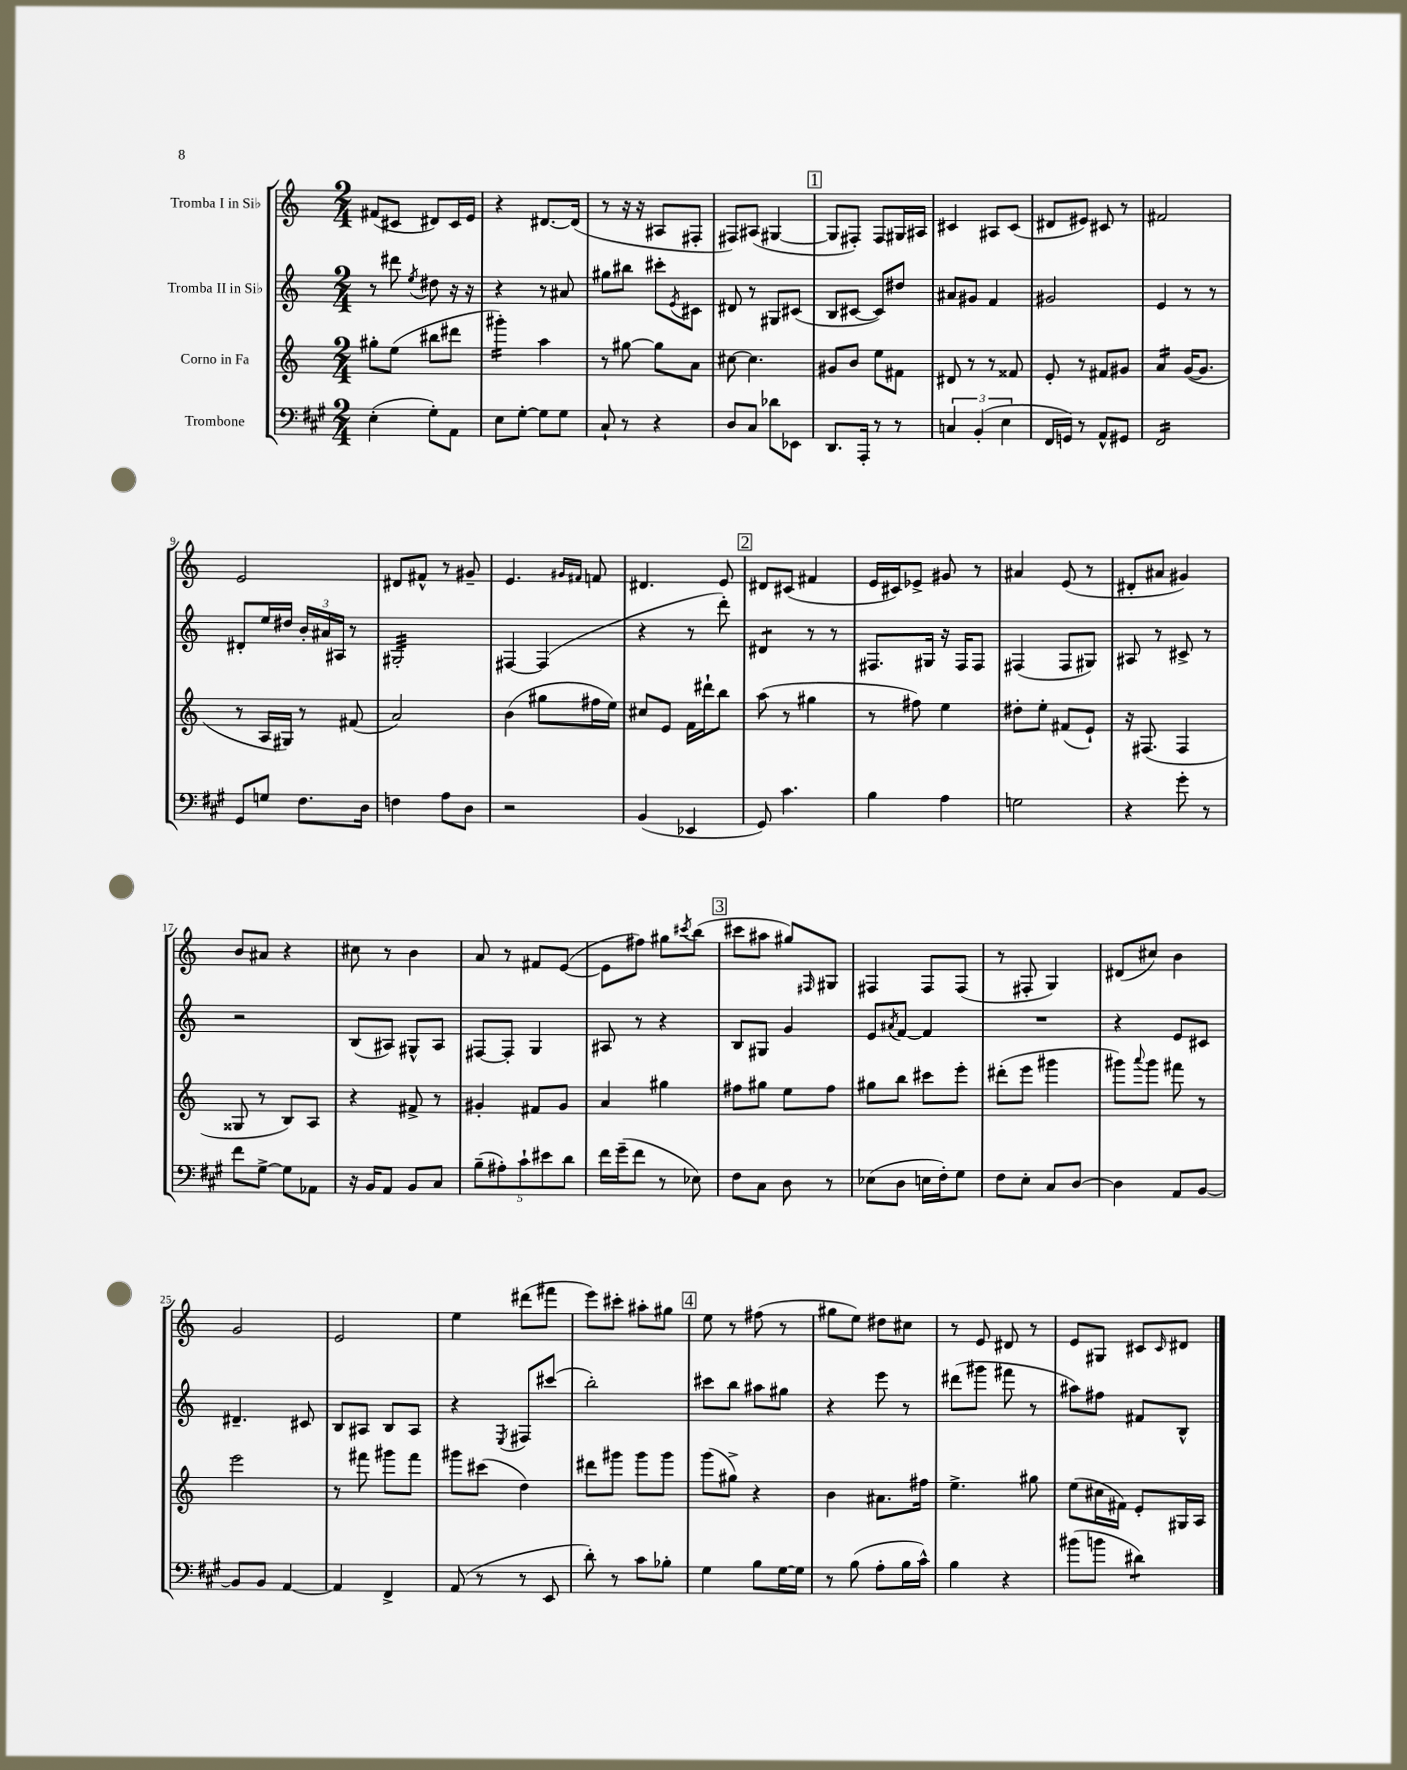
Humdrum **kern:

**kern	**kern	**kern	**kern
*staff4	*staff3	*staff2	*staff1
*clefF4	*clefG2	*clefG2	*clefG2
*k[f#c#g#]	*k[]	*k[]	*k[]
*M2/4	*M2/4	*M2/4	*M2/4
(4E'\	8gg#'\L	8r	(8f#/L
.	(8ee\J	8ddd#\	8c#/J
.	.	8qee/	.
8G#'\L)	8bb#\L	8dd#\	8d#/L)
8AA\J	8ddd#\J	16r	16c#/L
.	.	16r	16e/JJ
=	=	=	=
8E\L	4ggg#'\)	4r	4r
[8G#'\J	.	.	.
8G#\]L	4aa\	8r	[8.d#/L
8G#\J	.	8a#/	.
.	.	.	(16d#/]Jk
=	=	=	=
8C#`/	8r	8gg#\L	8r
8r	[8gg#\	8bb#\J	16r
.	.	.	16r
4r	8gg#\]L	8ccc#'\L	8A#/L
.	.	8qe/	.
.	8a\J	8c#\J	8F#'/J
=	=	=	=
8D/L	[8cc#\	8d#/	8F#/L)
8C#/J	4.cc#\]	8r	(8A#/J
8d-\L	.	8G#/L	[4G#/
8EE-\J	.	(8c#/J	.
=	=	=	=
8.DD/L	8g#/L	8B/L	8G#/]L
.	8b/J	[8c#/J	8F#'/J)
16AAA'/Jk	.	.	.
8r	8ee\L	8c#/]L)	8F#/L
8r	8f#\J	8dd#/J	16G#/L
.	.	.	16A#/JJ
=	=	=	=
6C/	8d#/	8a#/L	4c#/
.	8r	8g#/J	.
(6BB'/	.	.	.
.	8r	4f/	8A#/L
6E\	.	.	.
.	8f##/	.	(8c#/J
=	=	=	=
16FF#/LL	8e'/	2g#/	8d#/L
16GG/JJ)	.	.	.
8r	8r	.	8e#/J)
8AA^^/L	8f#/L	.	8c#/
8GG#/J	8g#/J	.	8r
=	=	=	=
2FF#/	4a/	4e/	2f#/
.	([16g/LK	8r	.
.	8.g/]J	.	.
.	.	8r	.
=	=	=	=
8GG#/L	8r	8d#'/L	2e/
8G/J	16A/LL	16ee/L	.
.	16G#/JJ)	16dd#/JJ	.
8.F#\L	8r	24b'/LL	.
.	.	24a#/	.
.	.	24A#/JJ	.
.	(8f#/	8r	.
16D\Jk	.	.	.
=	=	=	=
4F\	2a/)	2G#'/	8d#/L
.	.	.	8f#^^/J
8A\L	.	.	8r
8D\J	.	.	8g#~/
=	=	=	=
2r	(4b\	[4F#/	4.e/
.	8gg#\L	(4F#/]	.
.	.	.	16qqg#/LL
.	.	.	16qqf#/JJ
.	16ff#\L	.	8f/
.	16ee\JJ)	.	.
=	=	=	=
(4BB/	8cc#/L	4r	4.d#/
.	8e/J	.	.
4EE-/	16f\LL	8r	.
.	16ddd#`\J	.	.
.	8bb\J	8ddd'\)	8e/
=	=	=	=
8GG#/)	(8aa\	4d#/	8d#/L
4.c#\	8r	.	(8c#/J
.	4gg#\	8r	4f#/
.	.	8r	.
=	=	=	=
4B\	8r	8.F#/L	16e/LL
.	.	.	16c#/J)
.	8ff#\)	.	8e-^/J
.	.	16G#/Jk	.
4A\	4ee\	16r	8g#/
.	.	16F#/LK	.
.	.	8F#/J	8r
=	=	=	=
2G\	8dd#'\L	(4F#/	4a#/
.	8ee'\J	.	.
.	(8f#/L	8F#/L	(8e/
.	8e`/J)	8G#/J)	8r
=	=	=	=
4r	16r	8A#/	8d#'/L
.	(8.F#/	.	.
.	.	8r	8a#/J
8g#'\	4F#/	8c#^/	4g#/)
8r	.	8r	.
=	=	=	=
8f#\L	8G##/	2r	8b/L
[8G#^\J	8r	.	8a#/J
8G#\]L	8B/L)	.	4r
8AA-\J	8A/J	.	.
=	=	=	=
16r	4r	(8B/L	8cc#\
16BB/LK	.	.	.
8AA/J	.	8A#/J)	8r
8BB/L	8f#^/	8G#^^/L	4b\
8C#/J	8r	8A#/J	.
=	=	=	=
(10B~\L	4g#'/	[8F#/L	8a/
10A#'\)	.	.	.
.	.	8F#'/]J	8r
10c#`\	.	.	.
.	8f#/L	4G/	8f#/L
10e#\	.	.	.
.	8g#/J	.	([8e/J
10d\J	.	.	.
=	=	=	=
16f#\LL	4a/	8A#/	8e\]L
(16g#~\J	.	.	.
8f#\J	.	8r	8ff#\J)
8r	4gg#\	4r	8gg#\L
.	.	.	8qccc#/
8E-\)	.	.	(8bb\J
=	=	=	=
8F#\L	8ff#\L	8B/L	8ccc#\L
8C#\J	8gg#\J	8G#/J	8aa#\J
8D\	8ee\L	4g/	8gg#/L)
.	.	.	16qqF#/
8r	8ff#\J	.	8G#/J
=	=	=	=
(8E-\L	8gg#\L	8e/L	4F#/
.	.	8qa#/	.
8D\J	8bb\J	[8f/J	.
16E\LL	8ccc#\L	4f/]	8F#/L
16F#'\J)	.	.	.
8G#\J	8eee'\J	.	(8F#/J
=	=	=	=
8F#\L	(8ddd#'\L	2r	8r
8E'\J	8eee\J	.	8F#'/
8C#/L	4ggg#\	.	4G/)
[8D/J	.	.	.
=	=	=	=
4D\]	8ggg#\L)	4r	(8d#/L
.	8qqaaa/	.	.
.	8ggg#\J	.	8cc#/J)
8AA/L	8fff#\	8e/L	4b\
[8BB/J	8r	8c#/J	.
=	=	=	=
8BB/]L	2eee\	4.d#~/	2g/
8BB/J	.	.	.
[4AA/	.	.	.
.	.	8c#/	.
=	=	=	=
4AA/]	8r	8B/L	2e/
.	8fff#\	8A#/J	.
4FF#^/	8ggg#\L	8B/L	.
.	8fff#\J	8A#/J	.
=	=	=	=
(8AA/	8ggg#\L	4r	4ee\
8r	(8ccc#\J	.	.
.	.	8qE/	.
8r	4dd\)	8F#/L	(8ddd#\L
8EE/	.	(8ccc#/J	8fff#\J
=	=	=	=
8d'\)	8ddd#\L	2bb'\)	8eee\L)
8r	8ggg#\J	.	8ccc#'\J
8c#\L	8ggg#\L	.	8aa#'\L
8B-'\J	8ggg#\J	.	8gg#\J
=	=	=	=
4G#\	(8ggg\L	8ccc#\L	8ee\
.	8gg#^\J)	8bb\J	8r
8B\L	4r	8aa#\L	(8ff#\
[16G#\L	.	8gg#\J	8r
16G#\]JJ	.	.	.
=	=	=	=
8r	4b\	4r	8gg#\L
(8B\	.	.	8ee\J)
8A'\L	8.a#\L	8eee\	8dd#\L
16B\L	.	8r	8cc#\J
16c#^^\JJ)	16ff#\Jk	.	.
=	=	=	=
4B\	4.ee^\	(8ddd#\L	8r
.	.	8ggg#\J	8e/
4r	.	8fff#\	8d#/
.	8gg#\	8r	8r
=	=	=	=
(8b#\L	(8ee\L	8aa#\L)	8e/L
8b\J	16cc#\L	8ff#\J	8G#/J
.	16f#\JJ)	.	.
4d#\)	8e'/L	8f#/L	8c#/L
.	.	.	16qqc#/
.	16G#/L	8B^^/J	8d#/J
.	16A/JJ	.	.
==	==	==	==
*-	*-	*-	*-
